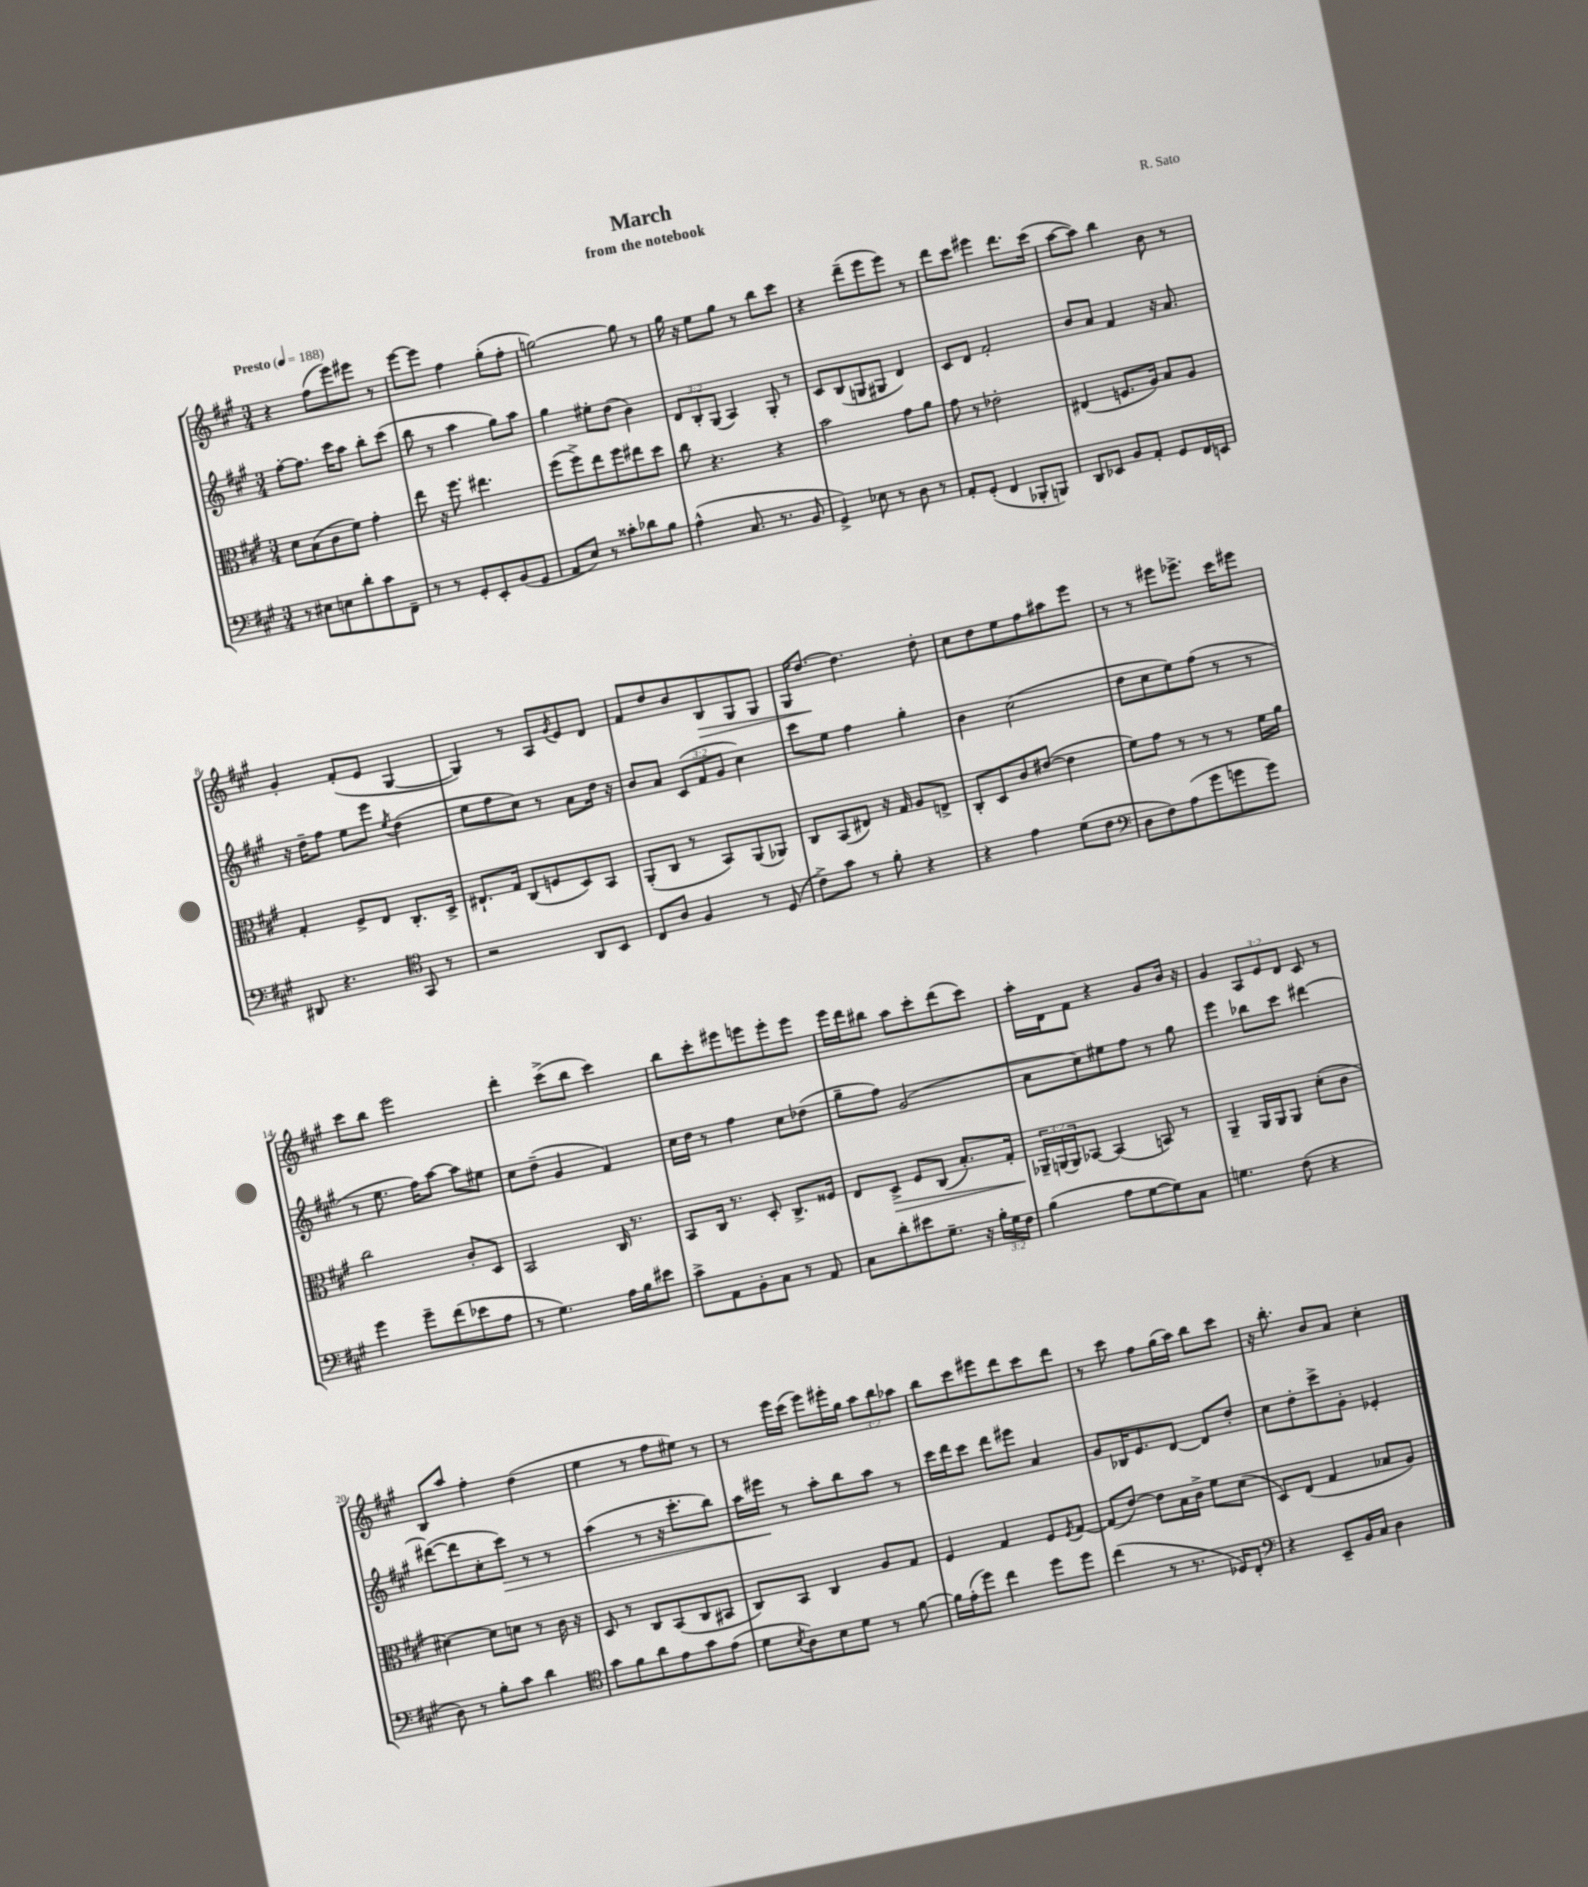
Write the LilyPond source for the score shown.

\header { title = "March" composer = "R. Sato" subtitle = "from the notebook" }
<<
\new StaffGroup <<
\new Staff = "s0" {
    \clef treble \key a \major \numericTimeSignature \time 3/4 \override Staff.TupletNumber.text = #tuplet-number::calc-fraction-text \tempo "Presto" 4 = 188
    r4 fis''8( e'''8) eis'''8 r8 |
    e'''8~ e'''8 fis''4 gis''8-.( fis''8-. |
    g''2~) g''8 r8 |
    gis''16 r16 e''8 gis''8 r8 b''8 cis'''8 |
    r4 d'''8--( e'''8 e'''8) r8 |
    d'''8 cis'''8 eis'''4 d'''8. cis'''16( |
    a''8~ a''8) b''4 b'8 r8 |
    gis'4-. fis'8-.( e'8 gis4~ |
    gis4) r8 a8 \acciaccatura { gis'8 } e'8 d'8 |
    fis'8 d''8 b'8 b8\> gis8 gis8 |
    gis16 d''8.~\! d''4. d''8-. |
    cis''8 d''8 e''8 fis''8 ais''8 e'''8 |
    r8 r8 eis'''8 ees'''8.-> cis'''16 eis'''8 |
    cis'''8 b''8 e'''2 |
    d'''4-. cis'''8->( b''8 cis'''4) |
    b''8 cis'''8-. eis'''8 e'''8 e'''8-. e'''8 |
    e'''16 d'''16 bis''8 a''8 cis'''8-. d'''8( cis'''8) |
    a''16-. d'16 fis'8 r4 gis'8 b'16 r16 |
    gis'4 \tuplet 3/2 { a8 e'8 d'8 } cis'8 r8 |
    b8 a''8 fis''4-. d''4( |
    e''4 r8 fis''8 eis''8) r8 |
    r8 e'''16 cis'''16( e'''8) eis'''16-. gis''16 \tuplet 3/2 { a''8 b''8 aes''8 } |
    b''8 cis'''8 eis'''8 d'''8 cis'''8 d'''8 |
    r8 cis'''8 fis''8 gis''16( a''16) b''8 cis'''8 |
    r16 b''8.-. b'8 a'8 cis''4-. \bar "|." |
}
\new Staff = "s1" {
    \clef treble \key a \major \numericTimeSignature \time 3/4 \override Staff.TupletNumber.text = #tuplet-number::calc-fraction-text
    fis''8~-. fis''8. cis'''16 a''8 b''8-. cis'''8( |
    b''8 r8 a''4 gis''8) a''8 |
    gis''4 eis''8-. d''8( b'4) |
    \tuplet 3/2 { d'8 b8-. gis8( } a4) gis8-. r8 |
    cis'8 b8( g8 gis8 d'4) |
    cis'8 d'8 fis'2-. |
    b'8 a'8 fis'4 r16 a'8. |
    r16 d''16-- fis''8 e''8 e'''8 \acciaccatura { e''8 } d''4( |
    e''8 fis''8 cis''8) r8 a'8 d''16 r16 |
    b'8 a'8 \tuplet 3/2 { cis'8( fis'8 gis'8 } cis''4) |
    cis'''8 e''8 fis''4 gis''4-. |
    b'4 cis''2( |
    d''8 cis''8 e''8) fis''8( r8 r8 |
    r8 e''8. fis''16) a''8~ a''8 eis''8 |
    cis''8 d''8--( gis'4 fis'4) |
    cis''16 d''16 r8 fis''4 cis''8 des''8( |
    gis''8-- fis''8) gis'2( |
    a'8 cis''8) eis''8 fis''8 r8 gis''8 |
    e'''4 bes''8 cis'''8 dis'''4~ |
    dis'''8~( dis'''8 cis''8-. cis'''8\>) r8 r8 |
    a''4( r8 r16 cis'''8.-. b''8) |
    a''16 eis'''16\! r8 a''8-. b''8 a''8 r8 |
    cis'''16 d'''16 cis'''8 d'''8 eis'''8 a'4 |
    gis'8 bes16 e'8. d'8~ d'8 d''8-. |
    cis''8 d''8-. cis'''8-> gis'8-. ees'4-. \bar "|." |
}
\new Staff = "s2" {
    \clef alto \key a \major \numericTimeSignature \time 3/4 \override Staff.TupletNumber.text = #tuplet-number::calc-fraction-text
    d'8 b8( cis'8 fis'8) gis'4-. |
    e''8 r16 fis''8. eis''4. |
    fis''8( fis''8->) e''8 fis''8 eis''8 d''8 |
    cis''8 r4. r4 |
    b'2 gis'8 a'8 |
    gis'8 r8 ees'2-. |
    eis4( f8. a16) b8 a8 |
    gis4-. fis8-> e8 cis8.-. d16-> |
    eis8.-! gis16 cis8( f8 d8) b,8 |
    a,8-.( cis8 r8 b,8) a,8( aes,8) |
    cis8 b,8( eis8) r16 gis16 a8 e8-> |
    cis8-. d8 cis'8 eis'8~( eis'4 |
    fis'8) gis'8 r8 r8 r8 fis'16 a'16 |
    cis''2 cis'8-. d8 |
    b,2 cis16 r8. |
    b,8 cis16 r8. d8-. cis8.-> fisis16 |
    e8 d8->\> fis8 cis8( b8.-.) gis16-. |
    \tuplet 3/2 { aes,16--\! a,16( a,16) } bes,8~ bes,4( b,8) r8 |
    a,4-- a,16 a,16 a,8 d'8-.( cis'8 |
    dis'4~) dis'8 d'8 r8 cis'16 r16 |
    d8 r8 cis8 b,8( cis8 bis,8 |
    cis8) b,8 cis4 a8 gis8 |
    fis4 gis4 fis8 \acciaccatura { fis8 } gis8~ |
    gis8( e'8~) e'8 b16 cis'16-> fis'8 d'8( |
    d8) e8( gis4 bes8 a8) \bar "|." |
}
\new Staff = "s3" {
    \clef bass \key a \major \numericTimeSignature \time 3/4 \override Staff.TupletNumber.text = #tuplet-number::calc-fraction-text
    r8 eis8 e8 d'8-. cis'8 fis,8-- |
    r8 r8 gis,8-. e,8-. b,8( gis,8 |
    a,8 e8) r8 cisis'8-. des'8 b8 |
    a4-^( cis8. r8. b,8 |
    gis,4->) ees8 r8 d8 r8 |
    a,8-. gis,8-.( fis,4 bes,,8-. b,,8) |
    d,8 ees,8 b,8 a,8-. gis,8 fis,16 e,16 |
    dis,8 r4. \clef tenor gis,8 r8 |
    r2 a,8 b,8 |
    cis8 a8 fis4 r8 d8( |
    cis'8->) gis'8 r8 fis'8-. r4 |
    r4 e'4 d'8( cis'8 |
    \clef bass d8 fis8) a8( gis'8 g'8 g'8) |
    gis'4 gis'8-- fis'8( ees'8 a8 |
    r8 gis4.) a16 b16 eis'8 |
    cis'8-> a,8 b,8-. cis8 r8 a,8 |
    cis8 d'8-. eis'8 gis8.-- r16 \tuplet 3/2 { b16-. gis16 fis16 } |
    b4( a8 gis8~ gis8) cis8 |
    g4. fis8( r4 |
    d8) r8 b8-. cis'8 d'4 |
    \clef tenor gis'8 fis'8 a'8 e'8 gis'8 e'8( |
    d'8 \acciaccatura { b8 } a8) b8 d'8 r8 fis'8~ |
    fis'16 e'16-.( d''8) cis''4 d''8 d''8 |
    cis''4( r8 r8. des16) cis8-. |
    \clef bass r4 e,8-- b,16 cis16 d4 \bar "|." |
}
>>
>>
